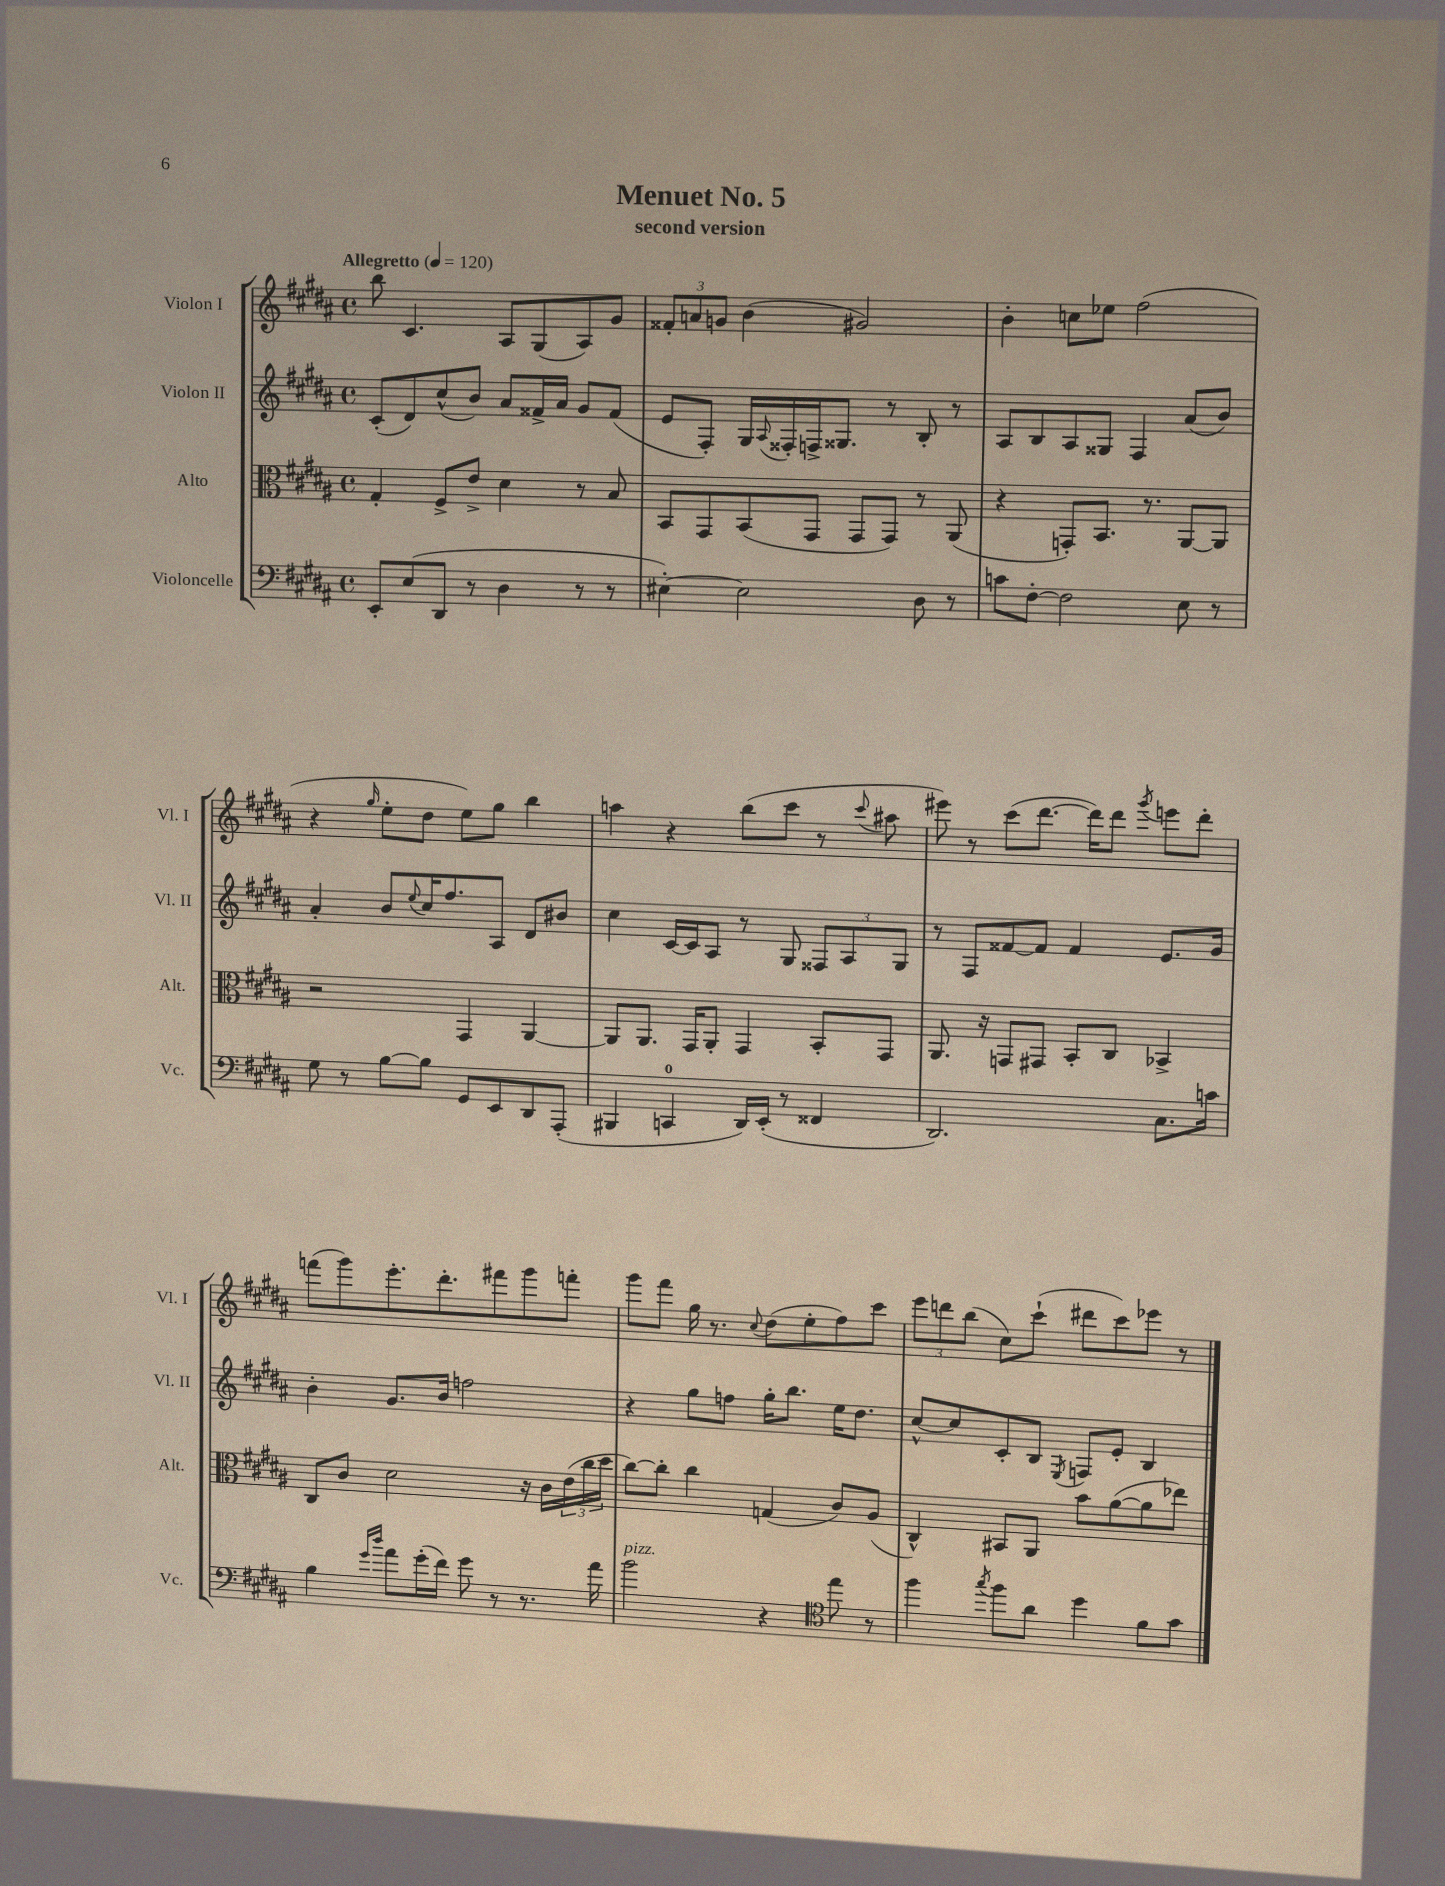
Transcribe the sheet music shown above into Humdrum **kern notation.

**kern	**kern	**kern	**kern
*part4	*part3	*part2	*part1
*staff4	*staff3	*staff2	*staff1
*I"Violoncelle	*I"Alto	*I"Violon II	*I"Violon I
*I'Vc.	*I'Alt.	*I'Vl. II	*I'Vl. I
*clefF4	*clefC3	*clefG2	*clefG2
*k[f#c#g#d#a#]	*k[f#c#g#d#a#]	*k[f#c#g#d#a#]	*k[f#c#g#d#a#]
*M4/4	*M4/4	*M4/4	*M4/4
*met(c)	*met(c)	*met(c)	*met(c)
*MM120	*MM120	*MM120	*MM120
=1	=1	=1	=1
!	!	!	!LO:TX:a:B:t=Allegretto
8EE'/L	4G#'/	(8c#'/L	8bb\
(8E/	.	8d#/)	4.c#/
8DD#/J	8F#^/L	(8cc#^^/	.
8r	8e^/J	8b/J)	.
4D#\	4d#\	8a#/L	8A#/L
.	.	16f##X^/L	(8G#/
.	.	16a#/JJ	.
8r	8r	8g#/L	8A#/)
8r	8B/	(8f##/J	8g#/J
=2	=2	=2	=2
[4E#X'\)	8BB/L	8e/L	12f##X'/L
.	.	.	12an/
.	8GG#/	8F#'/J)	.
.	.	.	12gn/J
2E#\]	(8BB/	16G#/LL	(4b\
.	.	8qqA#/	.
.	.	16F##X'/	.
.	8GG#/J	16Fn^/J	.
.	.	8.G##X/J	.
.	8GG#/L	.	2g#X/)
.	8GG#/J)	8r	.
8D#\	8r	8B'/	.
8r	(8AA#/	8r	.
=3	=3	=3	=3
8cn\L	4r	8A#/L	4b'\
[8F#'\J	.	8B/	.
2F#\]	8GGn'/L)	8A#/	8ccn\L
.	8.BB/J	8G##X/J	8ee-X\J
.	.	4F#/	(2ff#\
.	8.r	.	.
8E\	[8AA#/L	(8a#/L	.
8r	8AA#/J]	8b/J)	.
!!LO:LB:g=z
=4	=4	=4	=4
8G#\	2r	4a#'/	4r
8r	.	.	.
.	.	.	16qqgg#/
[8B\L	.	8b/L	8ee'\L
.	.	8qqee/	.
8B\J]	.	16cc#/K	8dd#\J
.	.	8.ff#/	.
8GG#/L	4GG#/	.	8ee\L)
8EE/	.	8A#/J	8gg#\J
8DD#/	[4AA#/	8d#/L	4bb\
(8AAA#'/J	.	8b#X/J	.
=5	=5	=5	=5
4BBB#X/	8AA#/L]	4cc#\	4aan\
.	8.AA#/J	.	.
4CCn/	.	[16c#/LL	4r
.	16GG#/KL	16c#/J]	.
.	8AA#'/J	8A#/J	.
16DD#/LL)	4GG#/	8r	(8bb\L
(16EE'/JJ	.	.	.
8r	.	8G#/	8ccc#\J
4FF##X/	8BB'/L	12F##X/L	8r
.	.	12A#/	.
.	.	.	8qqccc#/
.	8GG#/J	.	8aa#X\
.	.	12G#/J	.
=6	=6	=6	=6
2.DD#/)	8.AA#/	8r	8eee#X\)
.	.	8F#/L	8r
.	16r	.	.
.	8GGn/L	[8f##X/	(8ccc#\L
.	8GG#X/J	8f##/J]	[8.ddd#\J
.	8BB'/L	4f##/	.
.	.	.	16ddd#\KL])
.	8C#/J	.	8ddd#\J
.	.	.	8qggg#/
8.C#\L	4BB-X^/	8.e/L	8eeen\L
.	.	.	8ddd#'\J
16cn\Jk	.	16g#/Jk	.
!!LO:LB:g=z
=7	=7	=7	=7
4B\	8C#/L	4b'\	(8fffn\L
.	8c#/J	.	8ggg#\)
16qqg#/LL	.	.	.
16qqdd#/JJ	.	.	.
8a#\L	2d#\	8.g#/L	8.eee'\
(16g#'\L	.	.	.
16f#\JJ)	.	16b/Jk	8.ddd#'\
8g#\	.	2ffn\	.
8r	.	.	8fff#X\
8.r	16r	.	8ggg#\
.	16c#\LL	.	.
.	(24e\	.	8fffn'\J
.	24cc#\	.	.
16a#\	.	.	.
.	24dd#\JJ	.	.
=8	=8	=8	=8
!LO:TX:a:i:t=pizz.	!	!	!
2b\	[8cc#\L)	4r	8ggg#\L
.	8cc#'\J]	.	8fff#\J
.	4cc#\	8gg#\L	16gg#\
.	.	.	8.r
.	.	8ffn\J	.
.	.	.	8qqcc#/
4r	(4Gn/	16gg#'\KL	(8dd#\L
.	.	8.bb\J	.
.	.	.	8ee'\
*clefC4	*	*	*
8ee\	8c#/L)	16ee\KL	8ff#\)
.	.	8.dd#\J	.
8r	(8A#/J	.	8ccc#\J
=9	=9	=9	=9
4ff#\	4C#^^/)	[8cc#^^/L	12eee\L
.	.	.	12dddn\
.	.	8cc#/]	.
.	.	.	(12bb\J
8qgg#/	.	.	.
8ff#\L	8BB#X/L	8c#'/	8cc#\L)
8a#\J	8AA#/J	8B/J	(8ccc#`\J
.	.	8qE/	.
4dd#\	8b\L	8Fn/L	8ddd#X\L
.	([8a#\	8e'/J	8ccc#\)
8f#\L	8a#\]	4B/	8eee-X\J
8g#\J	8ee-X\J)	.	8r
==	==	==	==
*-	*-	*-	*-
